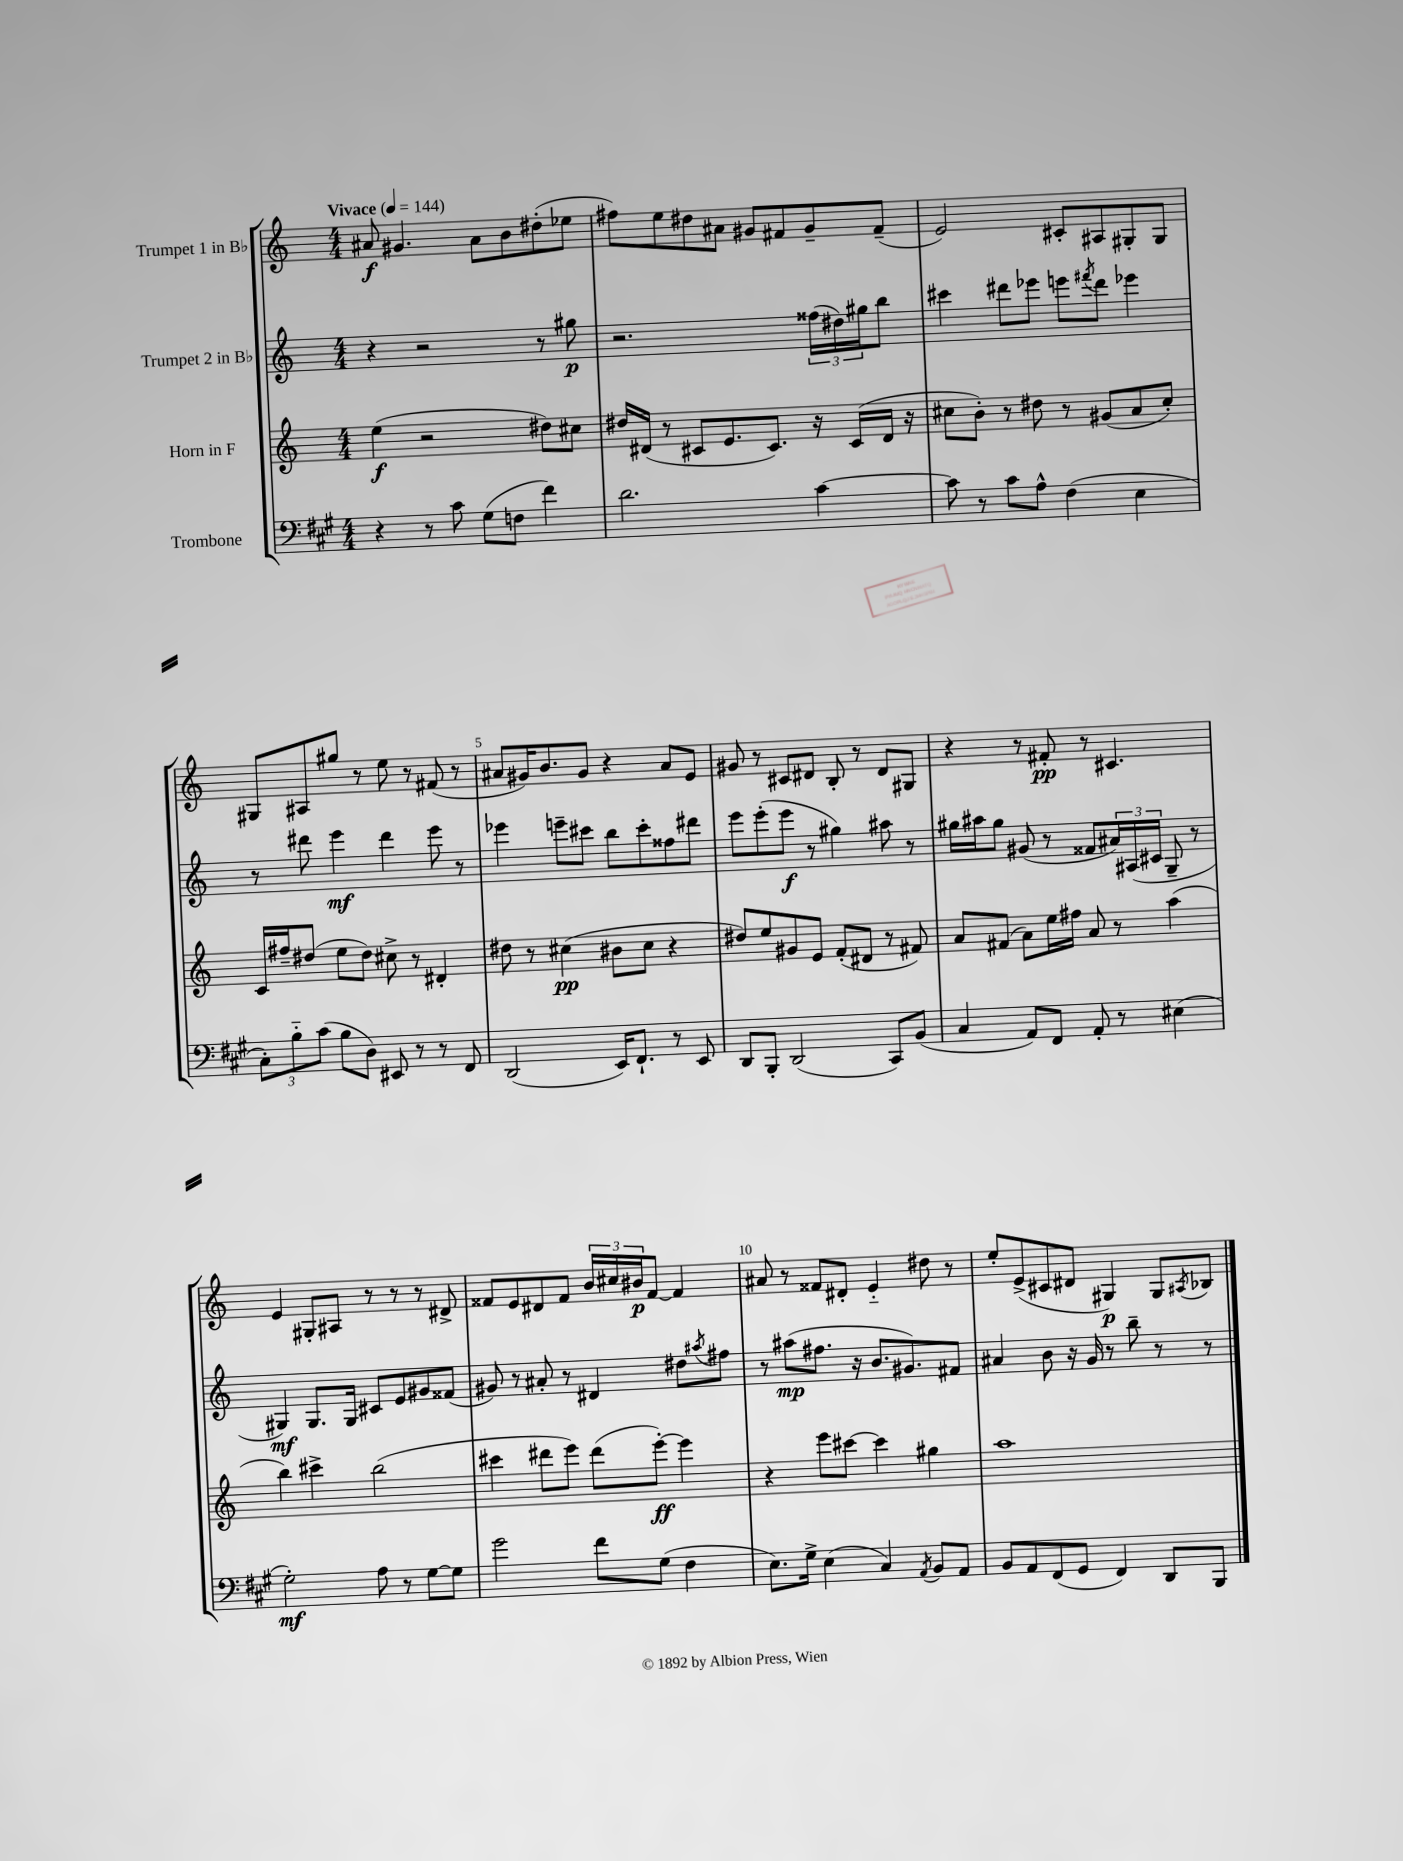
<<
\new StaffGroup <<
\new Staff = "s0" \with { instrumentName = "Trumpet 1 in Bb" } {
    \clef treble \key c \major \numericTimeSignature \time 4/4 \tempo "Vivace" 4 = 144
    ais'8\f gis'4. ais'8 b'8 dis''8-.( ees''8 |
    fis''8) e''8 dis''8 ais'8 gis'8 fis'8 gis'8-- fis'8--( |
    e'2) cis'8-. ais8 gis8-. gis8 |
    gis8 ais8 gis''8 r8 e''8 r8 fis'8( r8 |
    ais'8 gis'16) b'8. gis'8 r4 ais'8 e'8 |
    gis'8 r8 cis'8 dis'8 b8-. r8 dis'8 gis8 |
    r4 r8 fis'8-.\pp r8 cis'4. |
    e'4 gis8-. ais8 r8 r8 r8 dis'8-> |
    fisis'8 e'8 dis'8 fisis'8 \tuplet 3/2 { b'16 cis''16 bis'16\p } fisis'8~ fisis'4 |
    ais'8 r8 fisis'8 dis'8-. e'4-_ dis''8 r8 |
    e''8-. e'8->( cis'8 dis'8 gis4\p) gis8 \acciaccatura { ais8 } bes8 \bar "|." |
}
\new Staff = "s1" \with { instrumentName = "Trumpet 2 in Bb" } {
    \clef treble \key c \major \numericTimeSignature \time 4/4
    r4 r2 r8 gis''8\p |
    r2. \tuplet 3/2 { fisis''16( dis''16) gis''16 } b''8 |
    cis'''4 dis'''8 ees'''8 e'''8 \acciaccatura { fis'''8 } dis'''8 ees'''4 |
    r8 dis'''8 e'''4\mf dis'''4 e'''8 r8 |
    ees'''4 e'''8-- cis'''8 b''8 cis'''8-. fisis''8 dis'''8 |
    e'''8 e'''8-.( e'''8\f r8 gis''4) ais''8 r8 |
    gis''16 ais''16 gis''8 gis'8( r8 fisis'8 \tuplet 3/2 { ais'16) ais16( cis'16 } g8-- r8 |
    gis4\mf) gis8. gis16 cis'8 e'8 gis'8 fisis'8( |
    gis'8) r8 ais'8-. r8 dis'4 dis''8 \acciaccatura { ais''8 } fis''8 |
    r8 ais''8\mp( fis''8. r16 b'8. gis'8.) fis'8 |
    ais'4 b'8 r16 g'16 r8 b''8-- r8 r8 \bar "|." |
}
\new Staff = "s2" \with { instrumentName = "Horn in F" } {
    \clef treble \key c \major \numericTimeSignature \time 4/4
    e''4\f( r2 dis''8) cis''8 |
    dis''16 dis'16( r8 cis'8 e'8. cis'8.) r16 cis'16( dis'16 r16 |
    cis''8 b'8-.) r8 dis''8 r8 gis'8( a'8 cis''8-.) |
    c'16 fis''16-- dis''8( e''8 dis''8) cis''8-> r8 dis'4-. |
    dis''8 r8 cis''4\pp( bis'8 cis''8 r4 |
    dis''8) e''8 gis'8 e'8 f'8-.( dis'8 r8 fis'8) |
    a'8 fis'8( a'8) e''16 fis''16 a'8 r8 a''4( |
    b''4) cis'''4-> b''2( |
    cis'''4 dis'''8 e'''8) dis'''8( e'''8~-.\ff) e'''4 |
    r4 e'''8 cis'''8~ cis'''4 gis''4 |
    a''1 \bar "|." |
}
\new Staff = "s3" \with { instrumentName = "Trombone" } {
    \clef bass \key a \major \numericTimeSignature \time 4/4
    r4 r8 cis'8 gis8( f8 fis'4) |
    d'2. cis'4~ |
    cis'8 r8 cis'8 a8-^ fis4( e4 |
    \tuplet 3/2 { cis8-.) b8-_ cis'8( } b8 d8) eis,8 r8 r8 fis,8 |
    d,2( e,16) fis,8.-! r8 e,8 |
    d,8 b,,8-. d,2( cis,8) b,8( |
    cis4 a,8) fis,8 a,8-. r8 eis4( |
    gis2-.\mf) a8 r8 gis8~ gis8 |
    gis'2 fis'8 gis8( fis4 |
    e8.) gis16-> e4( cis4) \acciaccatura { a,8 } b,8 a,8 |
    b,8 a,8 fis,8( gis,8 fis,4) d,8 b,,8 \bar "|." |
}
>>
>>
\layout { \context { \Score \override BarNumber.break-visibility = ##(#f #t #t) barNumberVisibility = #(every-nth-bar-number-visible 5) } }
